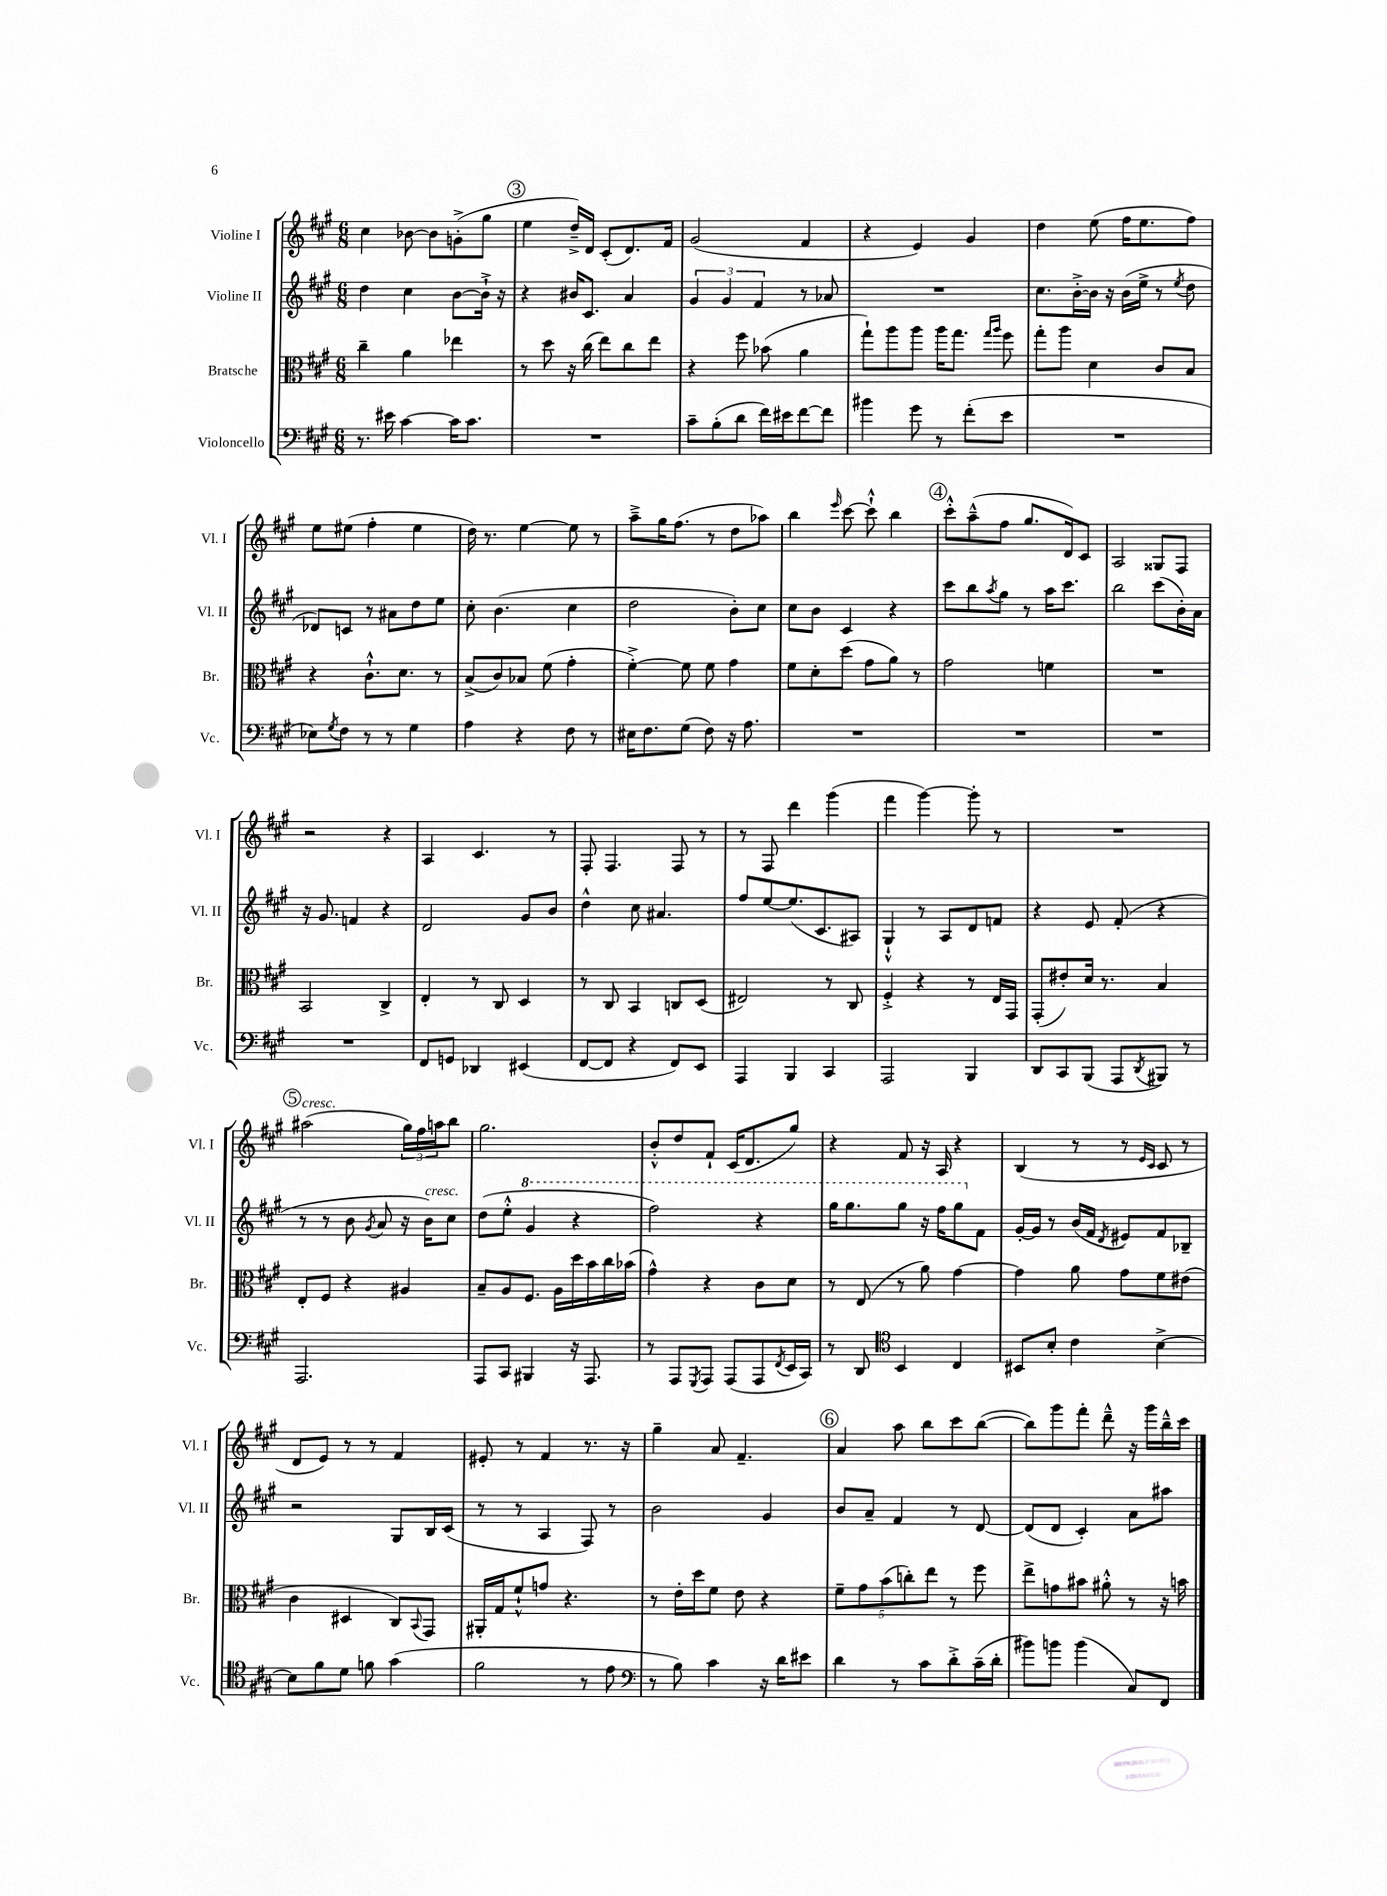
<<
\new StaffGroup <<
\new Staff = "s0" \with { instrumentName = "Violine I" shortInstrumentName = "Vl. I" } {
    \clef treble \key a \major \numericTimeSignature \time 6/8
    cis''4 bes'8~ bes'8 g'8-.->( gis''8 |
    \mark \markup { \circle "3" } e''4 d''16--->) d'16 cis'8-.( d'8.) fis'16 |
    gis'2( fis'4 |
    r4 e'4) gis'4 |
    d''4 e''8( fis''16 e''8. fis''8) |
    e''8 eis''8( fis''4-. eis''4 |
    d''16) r8. e''4~ e''8 r8 |
    a''8---> gis''16 fis''8.( r8 d''8 aes''8) |
    b''4 \grace { e'''16 } cis'''8~ cis'''8-!-^ b''4 |
    \mark \markup { \circle "4" } cis'''8-.-^ a''8---^( fis''8 gis''8. d'16) cis'8 |
    a2 gisis8 fis8 |
    r2 r4 |
    a4 cis'4. r8 |
    fis8-. fis4. fis8 r8 |
    r8 fis8 d'''4 gis'''4( |
    fis'''4 gis'''4~) gis'''8-. r8 |
    R2. |
    \mark \markup { \circle "5" } ais''2^\markup { \italic "cresc." }( \tuplet 3/2 { gis''16) fis''16 a''16 } b''8 |
    gis''2. |
    b'8-.-^ d''8 fis'8-! cis'16( d'8. gis''8) |
    r4 fis'8 r16 a16 r4 |
    b4( r8 r8 \grace { e'16 cis'16 } cis'8 r8 |
    d'8 e'8) r8 r8 fis'4 |
    eis'8-. r8 fis'4 r8. r16 |
    gis''4-- a'8 fis'4.-- |
    \mark \markup { \circle "6" } a'4 a''8 b''8 cis'''8 b''8~( |
    b''8) gis'''8 fis'''8-. d'''8---^ r16 gis'''16 b''16---^ cis'''16 \bar "|." |
}
\new Staff = "s1" \with { instrumentName = "Violine II" shortInstrumentName = "Vl. II" } {
    \clef treble \key a \major \numericTimeSignature \time 6/8
    d''4 cis''4 b'8~ b'16-!-> r16 |
    \mark \markup { \circle "3" } r4 bis'16 cis'8. a'4 |
    \tuplet 3/2 { gis'4 gis'4 fis'4 } r8 aes'8 |
    R2. |
    cis''8. b'16~-.-> b'16 r16 b'16( e''16-> r8 \acciaccatura { e''8 } d''8 |
    des'8) c'8 r8 ais'8 d''8 e''8 |
    cis''8-. b'4.( cis''4 |
    d''2 b'8-.) cis''8 |
    cis''8 b'8 cis'4 r4 |
    \mark \markup { \circle "4" } cis'''8 b''8 \acciaccatura { a''8 } gis''8 r8 a''16 cis'''8. |
    b''2 cis'''8( b'16-.) a'16 |
    r16 gis'8. f'4 r4 |
    d'2 gis'8 b'8 |
    d''4-^ cis''8 ais'4. |
    fis''8 e''8~ e''8.( cis'8. ais8) |
    gis4-!-^ r8 a8 d'8 f'8 |
    r4 e'8 fis'8-.( r4 |
    \mark \markup { \circle "5" } r8 r8 b'8 \acciaccatura { gis'8 } a'8 r16 b'16^\markup { \italic "cresc." }) cis''8 |
    d''8( e''8-.-^ \ottava #1 gis''4 r4 |
    fis'''2) r4 |
    gis'''16 gis'''8. gis'''8 r16 fis'''16 gis'''8 \ottava #0 fis'8 |
    gis'16~-. gis'16 r8 b'16( fis'16 \acciaccatura { d'8 } eis'8) fis'8 bes8-- |
    r2 gis8 b16 cis'16( |
    r8 r8 a4 fis8) r8 |
    b'2 gis'4 |
    \mark \markup { \circle "6" } b'8 a'8-- fis'4 r8 d'8~ |
    d'8( d'8 cis'4-.) a'8 ais''8 \bar "|." |
}
\new Staff = "s2" \with { instrumentName = "Bratsche" shortInstrumentName = "Br." } {
    \clef alto \key a \major \numericTimeSignature \time 6/8
    cis''4-- a'4 ees''4 |
    \mark \markup { \circle "3" } r8 d''8 r16 cis''16( e''8) cis''8 e''8 |
    r4 fis''8 bes'8( a'4 |
    gis''8-!) a''8 a''8 a''16 gis''8. \grace { gis''16 a''16 } fis''8 |
    gis''8-. a''8 d'4 cis'8 b8 |
    r4 cis'8.-!-^ d'8. r8 |
    b8->( cis'8) bes8 fis'8( gis'4-. |
    fis'4~-.->) fis'8 fis'8 gis'4 |
    fis'8 d'8-. d''8( gis'8 a'8) r8 |
    \mark \markup { \circle "4" } gis'2 f'4 |
    R2. |
    b,2 cis4-> |
    e4-. r8 cis8 d4 |
    r8 cis8 b,4 c8 d8( |
    eis2) r8 cis8 |
    fis4-.-> r4 r8 e16 gis,16 |
    gis,8-.( eis'8-.) d'16 r8. b4 |
    \mark \markup { \circle "5" } e8-. fis8 r4 ais4 |
    b8-- a8 fis8. a16 d''16 b'16 cis''16 bes'16( |
    gis'4-^) r4 cis'8 d'8 |
    r8 e8( r8 a'8) gis'4~ |
    gis'4 a'8 gis'8 fis'8 eis'8( |
    cis'4 dis4 cis8) \appoggiatura { b,8 } gis,8 |
    ais,16-. gis16 fis'8-!-^ g'8 r4. |
    r8 e'16-. d''16 fis'8 e'8 r4 |
    \mark \markup { \circle "6" } \tuplet 5/4 { fis'8-- gis'8 b'8( c''8-.) e''8 } r8 fis''8 |
    e''8-> g'8 bis'8 ais'8-.-^ r8 r16 b'16 \bar "|." |
}
\new Staff = "s3" \with { instrumentName = "Violoncello" shortInstrumentName = "Vc." } {
    \clef bass \key a \major \numericTimeSignature \time 6/8
    r8. eis'16 cis'4~ cis'16 cis'8. |
    \mark \markup { \circle "3" } R2. |
    cis'8-- b8-.( d'8 fis'16) eis'16 fis'8~ fis'8 |
    bis'4 gis'8 r8 fis'8-.( e'8 |
    R2. |
    ees8) \acciaccatura { gis8 } fis8 r8 r8 gis4 |
    a4 r4 fis8 r8 |
    eis16 fis8. gis8( fis8) r16 a8. |
    R2. |
    \mark \markup { \circle "4" } R2. |
    R2. |
    R2. |
    fis,8 g,8 des,4 eis,4( |
    fis,8~ fis,8 r4 fis,8) e,8 |
    a,,4 b,,4 cis,4 |
    a,,2 b,,4 |
    d,8 cis,8 b,,8( a,,8 \acciaccatura { d,8 } bis,,8) r8 |
    \mark \markup { \circle "5" } a,,2. |
    a,,8 cis,8 bis,,4 r16 a,,8. |
    r8 a,,8 \acciaccatura { gis,,8 } a,,8 a,,8( a,,8 \acciaccatura { fis,8 } e,16 cis,16) |
    r8 d,8 \clef tenor b,4 cis4 |
    bis,8 b8-. cis'4 b4~-> |
    b8 fis'8 d'8 f'8 gis'4( |
    fis'2 r8 e'8 |
    \clef bass r8 b8) cis'4 r16 d'16 eis'8 |
    \mark \markup { \circle "6" } d'4 r8 cis'8 d'8-.-> cis'16--( d'16-. |
    bis'8) b'8 b'4( cis8) fis,8 \bar "|." |
}
>>
>>
\layout { \context { \Score \remove "Bar_number_engraver" } }
